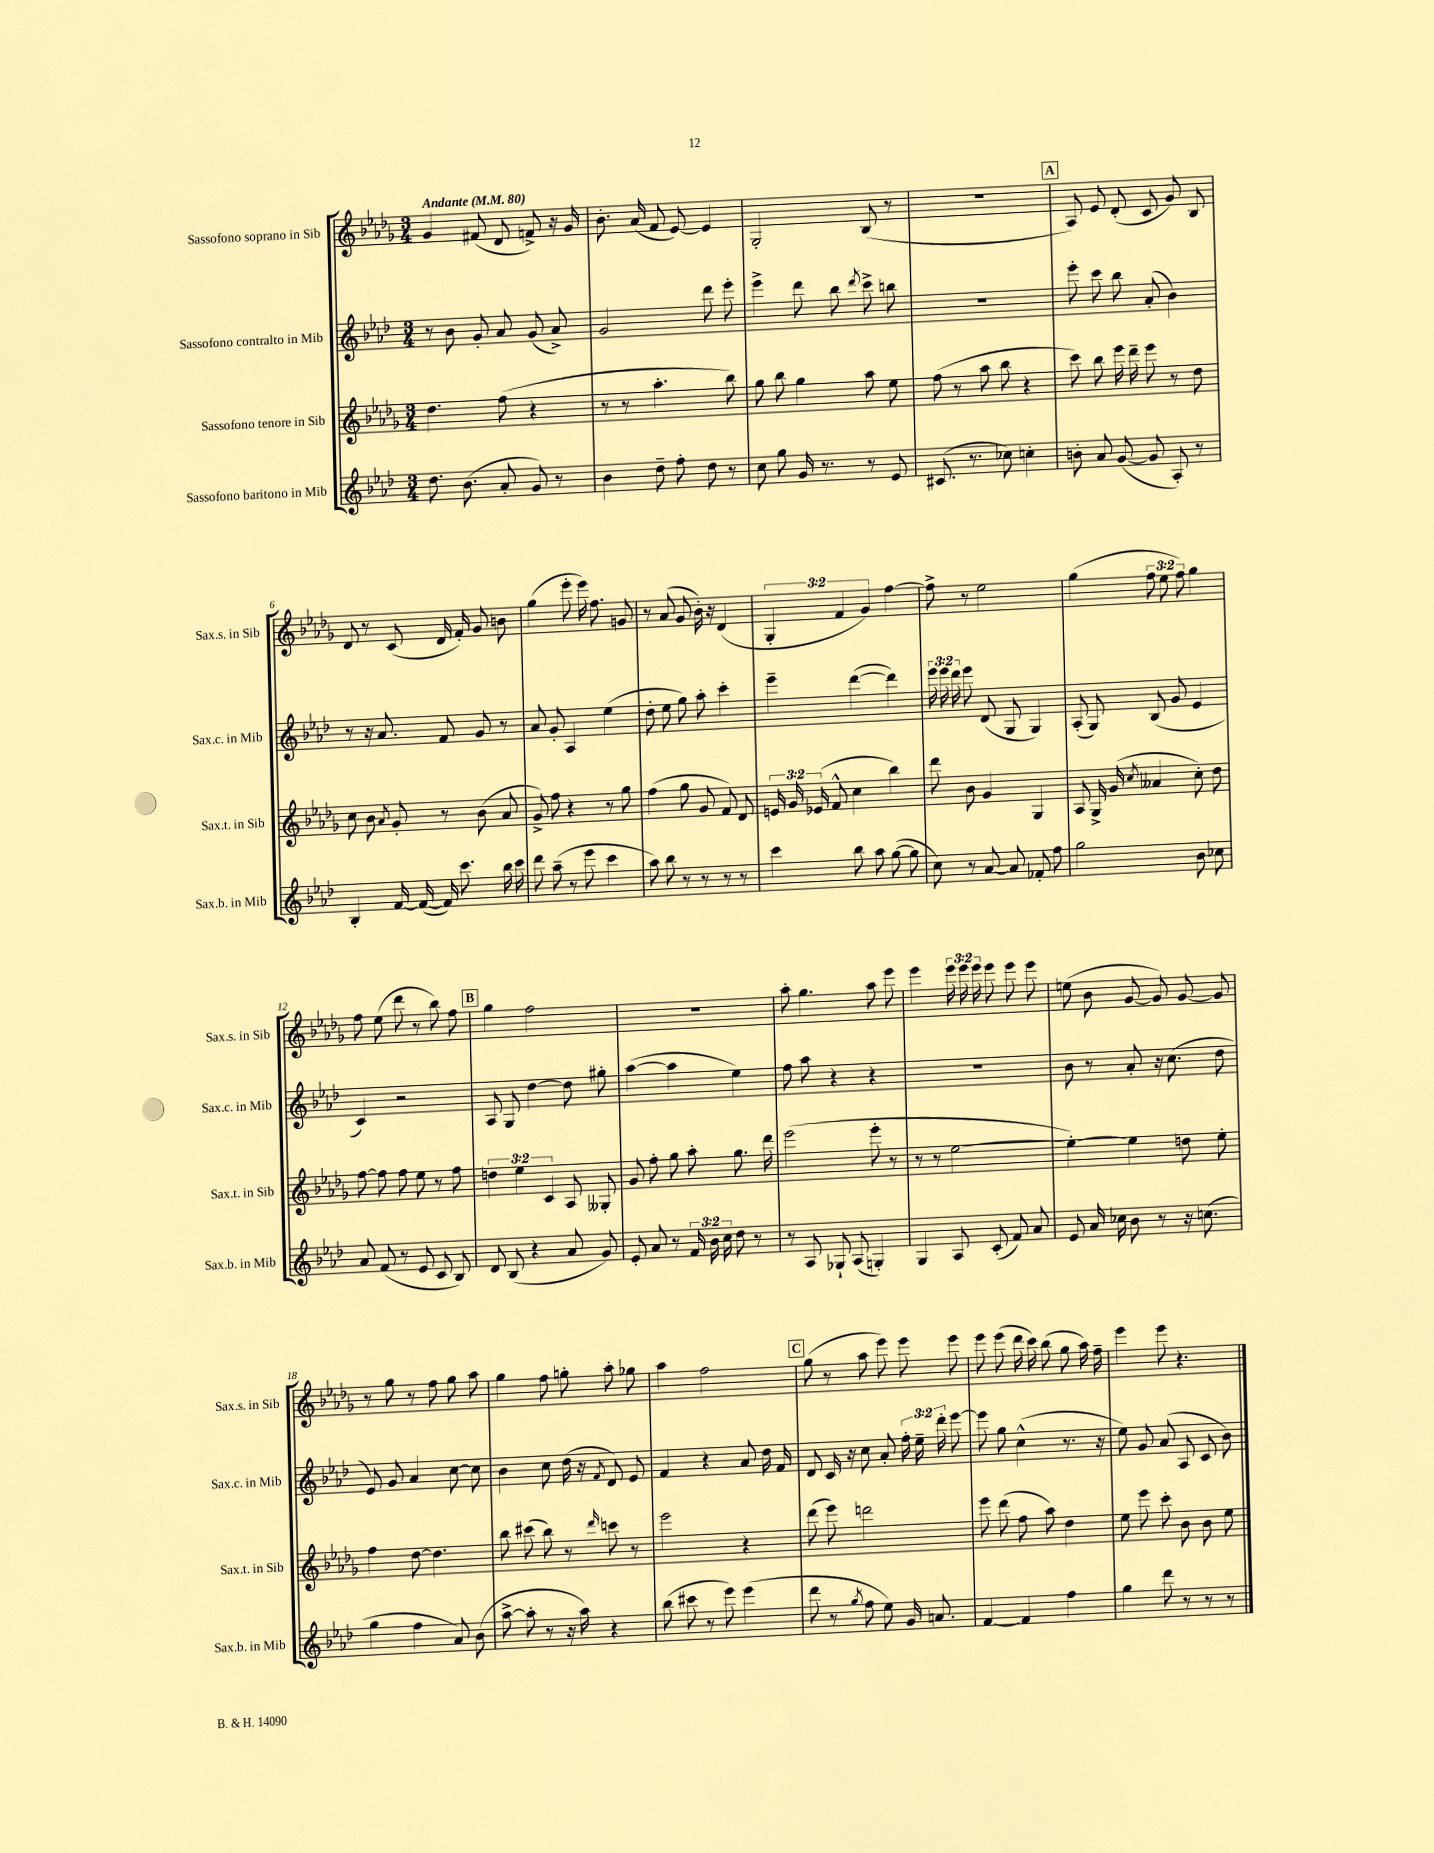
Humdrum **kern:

**kern	**kern	**kern	**kern
*staff4	*staff3	*staff2	*staff1
*clefG2	*clefG2	*clefG2	*clefG2
*k[b-e-a-d-]	*k[b-e-a-d-g-]	*k[b-e-a-d-]	*k[b-e-a-d-g-]
*M3/4	*M3/4	*M3/4	*M3/4
*MM80	*MM80	*MM80	*MM80
8.dd-	4.dd-	8r	4g-
.	.	8b-	.
(8.b-	.	.	.
.	.	8g'	(8f#
8a-'	(8ff	8a-	8d-
8g)	4r	(8g	8f^)
8r	.	8a-^)	16r
.	.	.	16g-
=	=	=	=
4b-	8r	2g	8.b-'
.	8r	.	.
.	.	.	(16a-
8dd-~	4.aa-'	.	8f
8ff'	.	.	[8e-)
8dd-	.	8ddd-	4e-]
8r	8bb-)	8eee-'	.
=	=	=	=
8cc	8gg-	4eee-^	2G-'
8gg	8bb-	.	.
16g	4gg-	8ddd-	.
8.r	.	.	.
.	.	8bb-	.
.	.	8qddd-	.
8r	8aa-	8ccc^	(8B-
8e-	8ee-	8bb	8r
=	=	=	=
(8.c#	(8ff	2.r	2.r
.	8r	.	.
8.r	.	.	.
.	8aa-	.	.
8cc-)	8bb-	.	.
4cc'	4r	.	.
=	=	=	=
8b'	8ccc)	8eee-'	8A-)
8a-	8bb-	8ccc	8e-
([8g	16eee-	8bb-	(8d-'
.	16ddd-~	.	.
8g]	8eee-	(8a-'	8c
8A-')	8r	4b-)	8g-)
8r	8dd-	.	8B-
=	=	=	=
4B-'	8cc	8r	8d-
.	8b-	16r	8r
.	.	8.a-	.
.	8qa-	.	.
[16f	8g-'	.	(8c
(16f_	.	.	.
16f])	8r	8f	16d-
8.ccc	.	.	16f')
.	(8b-	8g	8g-
16bb-	8a-	8r	8b
16ccc	.	.	.
=	=	=	=
8ddd-	8g-^)	8a-	(4gg-
(8aa-~	8ff	8g'	.
8r	4r	4A-	8eee-'
8eee-	.	.	16eee-)
.	.	.	8.ff
4ccc	8r	(4ee-	.
.	8gg-	.	8g
=	=	=	=
8aa-)	(4ff	8dd-'	8r
8bb-	.	8ee-	(8a-
8r	8gg-	8gg)	8g-
8r	8g-	8aa-'	16b-')
.	.	.	16r
8r	8f)	4ccc'	(4d-
8r	8d-	.	.
=	=	=	=
4ccc	24e	4eee-~	6G-'
.	24g-	.	.
.	(24e-	.	.
.	8f^^	.	.
.	.	.	6f
8bb-	4cc	([4ddd-	.
.	.	.	6g-)
8aa-	.	.	.
([8gg	4bb-)	4ddd-])	[4ff
8gg]	.	.	.
=	=	=	=
8cc)	8ddd-	24eee-	8ff^]
.	.	24eee-	.
.	.	24ddd-	.
8r	8b-	8eee-	8r
[8a-	4g-	(8d-	2ee-
8a-]	.	8G	.
8f-'	4G-	4G)	.
8ff	.	.	.
=	=	=	=
2gg	8A-	(8A-'	(4gg-
.	16G-^	8G)	.
.	(16g-	.	.
.	8qcc	.	.
.	4a--	(8B-	12ff
.	.	.	12ee-
.	.	8g	.
.	.	.	12ff)
8b-	8cc')	4e-	4gg-
8cc-	8dd-	.	.
=	=	=	=
8a-	[8ff	4c)	8ff
(8f	8ff]	.	(8ee-
8r	8ff	2r	8ddd-
8e-	8ee-	.	8r
8c	8r	.	8bb-)
8B-)	8ff	.	8ff
=	=	=	=
8d-	6dd	8A-	4gg-
(8B-	.	8G	.
.	6ee-	.	.
4r	.	[4dd-	2ff
.	6c	.	.
8a-	8A-	8dd-]	.
8g)	8G--'	8gg#'	.
=	=	=	=
8e-'	8g-	([4aa-	2.r
8a-	8ff'	.	.
8r	8gg-	4aa-]	.
24f	8aa-'	.	.
24b-	.	.	.
24cc	.	.	.
8dd-	8.gg-	4ee-)	.
8r	.	.	.
.	16ddd-	.	.
=	=	=	=
8r	(2eee-	8ff	8aa-'
8A-	.	8aa-	4.gg-
8G-`	.	4r	.
(8A-	.	.	.
4G')	8eee-'	4r	8aa-
.	8r	.	8eee-
=	=	=	=
4G	8r	2.r	4eee-
.	8r	.	.
8A-	[2ee-	.	24eee-
.	.	.	24eee-
.	.	.	24eee-
(8c'	.	.	8eee-
8f)	.	.	8eee-
8a-	.	.	8eee-
=	=	=	=
8e-	4ee-'_)	8b-	(8ee
16a-	.	8r	8b-
16cc-	.	.	.
8b-	4ee-]	8a-'	[8g-
8r	.	16r	8g-])
.	.	(8.cc	.
16r	8dd	.	[8g-
(8.cc	.	.	.
.	8ee-'	8dd-	8g-]
=	=	=	=
4gg	4ff	8e-)	8r
.	.	8g	8gg-
4ff	[8dd-	4a-	8r
.	4.dd-]	.	8ff
8a-)	.	[8cc	8gg-
(8b-	.	8cc]	8aa-
=	=	=	=
[8aa-^	8bb-	4b-	4gg-
8aa-']	(8ccc#	.	.
8r	8bb-)	8cc	8ff
16r	8r	(16dd-	8gg'
16aa-)	.	16r	.
.	16qqddd-	8qf	.
4r	8ccc	8d-)	8aa-'
.	8r	8e-	8gg-
=	=	=	=
(8bb-	2eee-	4f	4aa-
8ccc#	.	.	.
8r	.	4r	2ff
8eee-)	.	.	.
(4eee-	4r	8a-	.
.	.	16dd-	.
.	.	16f	.
=	=	=	=
8ddd-	(8ddd-	8d-	(8gg-
8r	8eee-)	16c	8r
.	.	16r	.
8qgg	.	.	.
8ff	2ddd	8cc	8aa-
8ee-)	.	8a-'	8eee-)
16g	.	24ff'	8eee-
.	.	24ee-~	.
8.a	.	.	.
.	.	24ddd-'	.
.	.	[8eee-	8eee-
=	=	=	=
[4f	8eee-	8eee-]	8eee-
.	(8ddd-	8gg	(8eee-
4f]	8ff	(4cc^^	16ddd-
.	.	.	16ccc)
.	8aa-)	.	(8bb-
4ff	4dd-	8.r	8gg-
.	.	.	16aa-)
.	.	16r	16ff~
=	=	=	=
4gg	8ee-	8ee-)	4eee-
.	8eee-	8g	.
8ddd-	8ccc'	(8a-	8eee-
8r	8b-	8A-	4.r
8r	8b-	8c	.
8r	8ee-	8b-)	.
==	==	==	==
*-	*-	*-	*-
